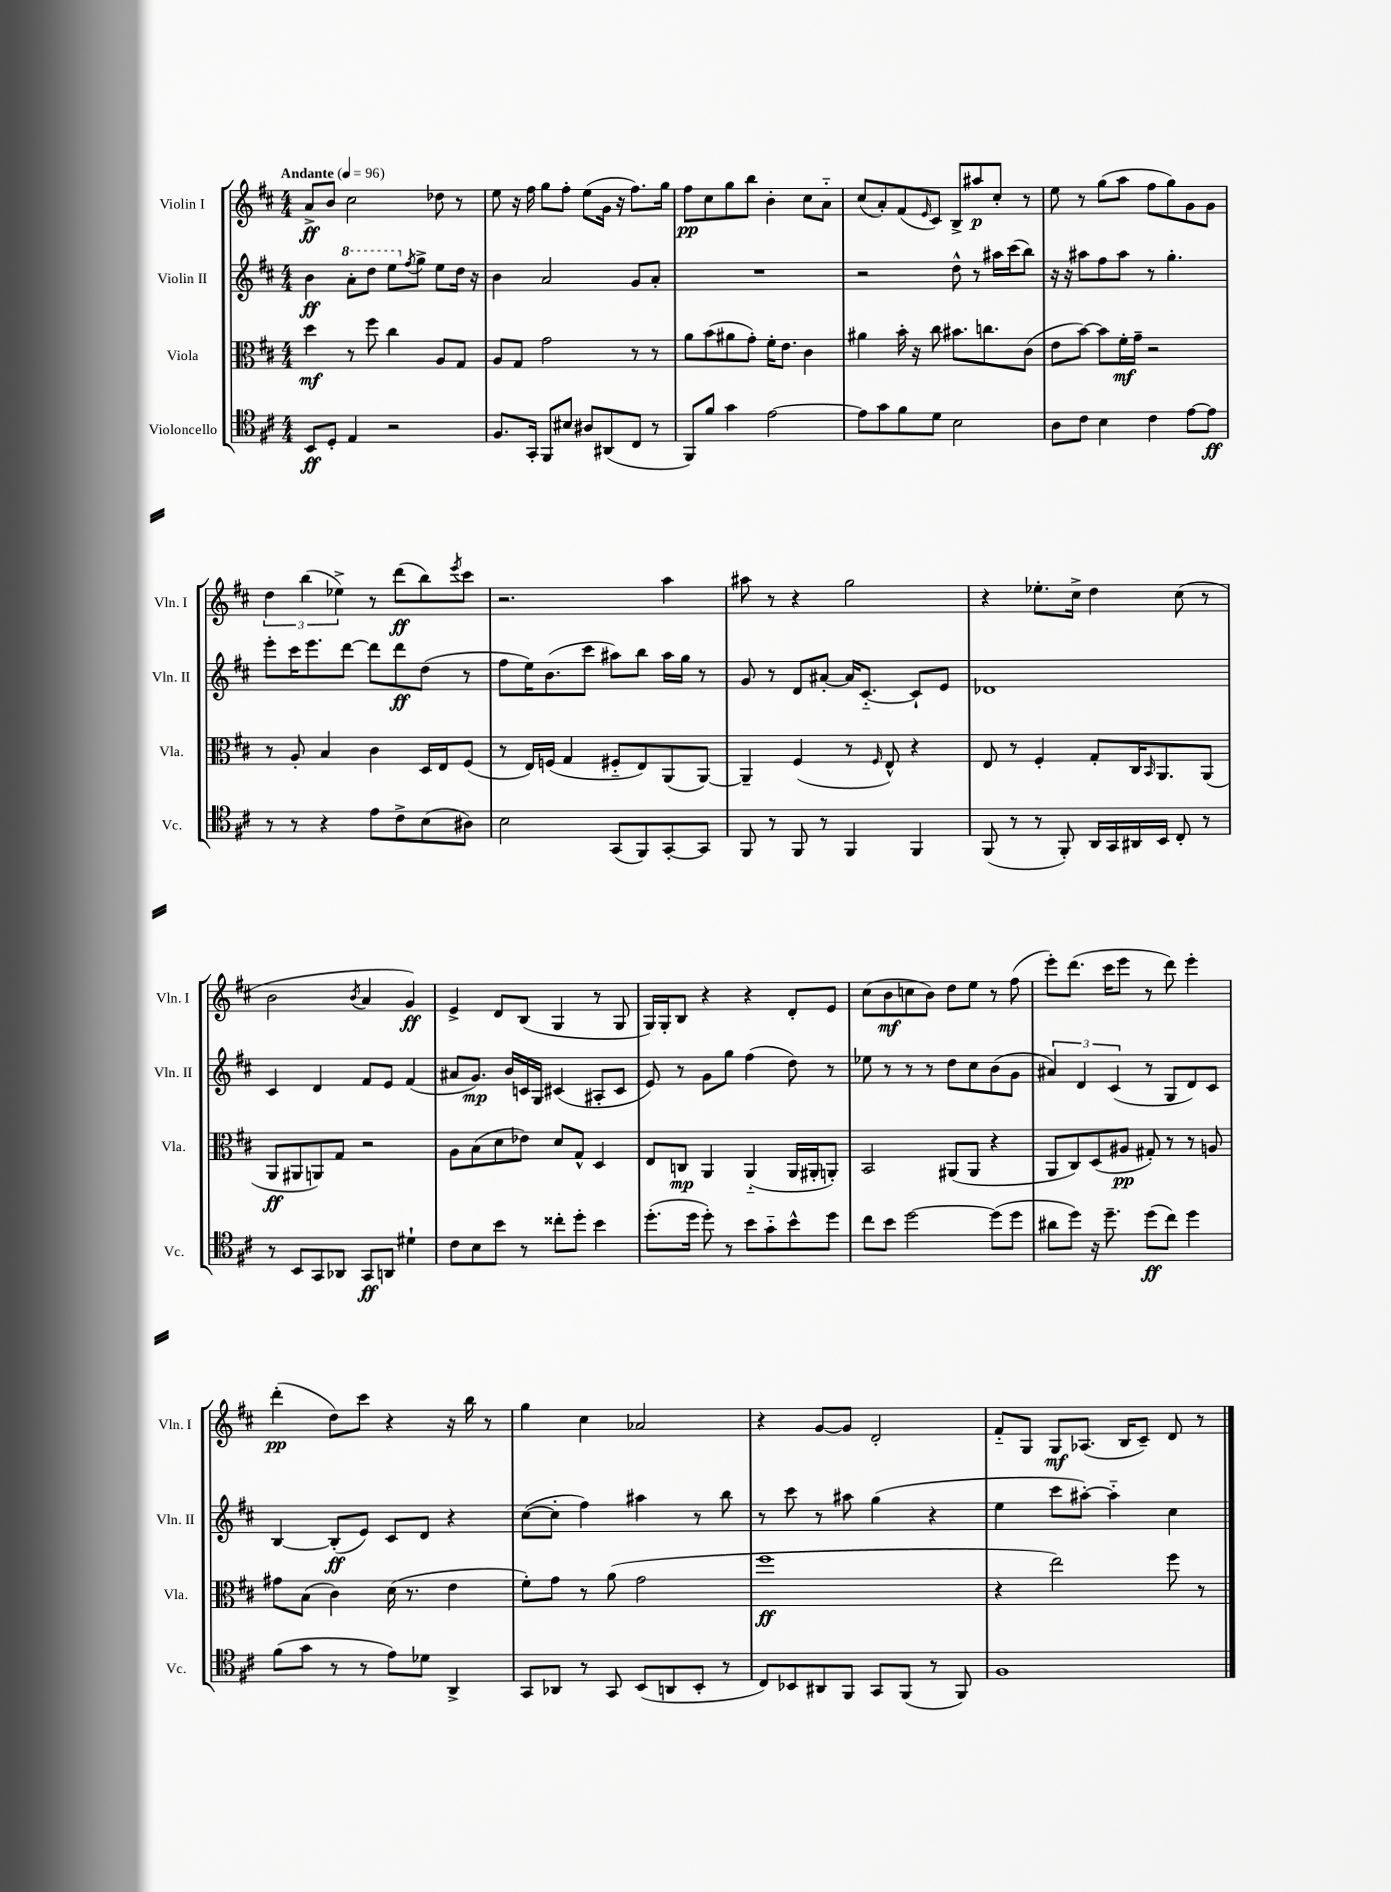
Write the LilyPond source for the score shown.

<<
\new StaffGroup <<
\new Staff = "s0" \with { instrumentName = "Violin I" shortInstrumentName = "Vln. I" } {
    \clef treble \key d \major \numericTimeSignature \time 4/4 \tempo "Andante" 4 = 96
    a'8->\ff b'8 cis''2 des''8 r8 |
    e''8 r16 fis''16 g''8 fis''8-. e''8( g'16 r16 fis''8.) g''16 |
    fis''8\pp cis''8 g''8 b''8 b'4-. cis''8 a'8-_ |
    cis''8( a'8-.) fis'8( \grace { e'16 } cis'8) b8-> ais''8\p cis''8-. r8 |
    e''8 r8 g''8( a''8 fis''8 g''8) g'8 g'8 |
    \tuplet 3/2 { d''4 b''4( ees''4->) } r8 d'''8\ff( b''8) \acciaccatura { e'''8 } cis'''8 |
    r2. a''4 |
    ais''8 r8 r4 g''2 |
    r4 ees''8.-. cis''16-> d''4 cis''8( r8 |
    b'2 \acciaccatura { b'8 } a'4 g'4\ff) |
    e'4-> d'8 b8( g4 r8 g8 |
    g16) g16-. b8 r4 r4 d'8-. e'8 |
    cis''8( b'8\mf c''8 b'8) d''8 e''8 r8 fis''8( |
    e'''8-.) d'''8.( cis'''16 e'''8 r8 d'''8) e'''4-. |
    d'''4-.\pp( d''8) cis'''8 r4 r16 b''16 r8 |
    g''4 cis''4 aes'2 |
    r4 g'8~ g'8 d'2-. |
    fis'8-_ g8 g8\mf aes8.( b16 cis'8--) d'8 r8 \bar "|." |
}
\new Staff = "s1" \with { instrumentName = "Violin II" shortInstrumentName = "Vln. II" } {
    \clef treble \key d \major \numericTimeSignature \time 4/4
    b'4\ff \ottava #1 a''8-. d'''8 e'''8 \ottava #0 \acciaccatura { fis''8 } g''8-> e''8 d''16 r16 |
    b'4 a'2 g'8 a'8-. |
    R1 |
    r2 d''8-^ r8 ais''16 cis'''16( b''8) |
    r16 r16 ais''8 fis''8 ais''8 r8 g''4.-. |
    e'''8-. cis'''16 e'''8. d'''8~ d'''8 d'''8\ff d''8( r8 |
    fis''8 e''16) b'8.( cis'''8 ais''8) b''8 ais''16 g''16 r8 |
    g'8 r8 d'8 ais'8~-. ais'16 cis'8.~-_ cis'8-! e'8 |
    des'1 |
    cis'4 d'4 fis'8 e'8 fis'4( |
    ais'8 g'8.\mp) b'16 c'16 g16 cis'4( ais8-. cis'8 |
    e'8) r8 g'8 g''8 fis''4( d''8) r8 |
    ees''8 r8 r8 r8 d''8 cis''8 b'8( g'8 |
    \tuplet 3/2 { ais'4) d'4 cis'4( } r8 g8 d'8) cis'8 |
    b4~ b8-.\ff( e'8) cis'8 d'8 r4 |
    cis''8~( cis''8-. fis''4) ais''4 r8 b''8 |
    r8 cis'''8 r8 ais''8 g''4( r4 |
    e''4 cis'''8 ais''8~-.) ais''4-_ cis''4 \bar "|." |
}
\new Staff = "s2" \with { instrumentName = "Viola" shortInstrumentName = "Vla." } {
    \clef alto \key d \major \numericTimeSignature \time 4/4
    d''4\mf r8 fis''8 cis''4 a8 g8 |
    a8 g8 g'2 r8 r8 |
    a'8 b'8( ais'8 g'8-.) fis'16-. e'8. cis'4 |
    ais'4 b'16-. r16 cis''8 bis'8. c''8. cis'8( |
    e'8 b'8~) b'8 fis'16-.\mf g'16-- r2 |
    r8 a8-. b4 cis'4 d16 e16 fis8( |
    r8 e16) f16( g4 fis8-_ e8) a,8( a,8~) |
    a,4-- fis4( r8 \grace { fis16 } e8-^) r4 |
    e8 r8 fis4-. g8-. cis16 \grace { b,16 } a,8. a,8( |
    a,8\ff ais,8 a,8) g8 r2 |
    a8 b8( d'8 ees'8) d'8 g8-^ d4 |
    e8 c8\mp a,4 a,4-_( a,16 ais,16-. a,8-.) |
    b,2 ais,8( ais,8 r4 |
    a,8 cis8) d8( ais8\pp gis8-.) r8 r8 a8 |
    gis'8 b8( cis'4) d'16( r8. e'4 |
    fis'8-.) g'8 r8 a'8( g'2 |
    fis''1\ff |
    r4 e''2) fis''8 r8 \bar "|." |
}
\new Staff = "s3" \with { instrumentName = "Violoncello" shortInstrumentName = "Vc." } {
    \clef tenor \key d \major \numericTimeSignature \time 4/4
    b,8\ff d8-. e4 r2 |
    fis8. g,16-. fis,8 bis8 ais8 ais,8( cis8 r8 |
    fis,8) fis'8 g'4 e'2~ |
    e'8 g'8 fis'8 d'8 b2 |
    a8 cis'8 b4 cis'4 e'8~ e'8\ff |
    r8 r8 r4 e'8 cis'8-> b8( ais8) |
    b2 g,8( fis,8) g,8~-. g,8 |
    fis,8 r8 fis,8 r8 fis,4 fis,4 |
    fis,8( r8 r8 fis,8-.) a,16 g,16 ais,16 b,16 cis8-. r8 |
    r8 b,8 g,8 aes,8 g,8\ff a,8 dis'4-! |
    cis'8 b8 b'8 r8 cisis''8-. d''8-. b'4 |
    d''8.-.( d''16 d''8-.) r8 b'8 g'8-_ b'8-^ d''8 |
    cis''8 b'8 d''2~ d''8( d''8 |
    ais'8 d''8) r16 d''8.-- d''8\ff( cis''8) d''4 |
    fis'8( g'8 r8 r8 e'8) des'8 a,4-> |
    g,8 aes,8 r8 g,8 b,8( a,8 b,8-. r8 |
    cis8) bes,8 ais,8 fis,8 g,8 fis,8( r8 fis,8) |
    fis1 \bar "|." |
}
>>
>>
\layout { \context { \Score \remove "Bar_number_engraver" } }
